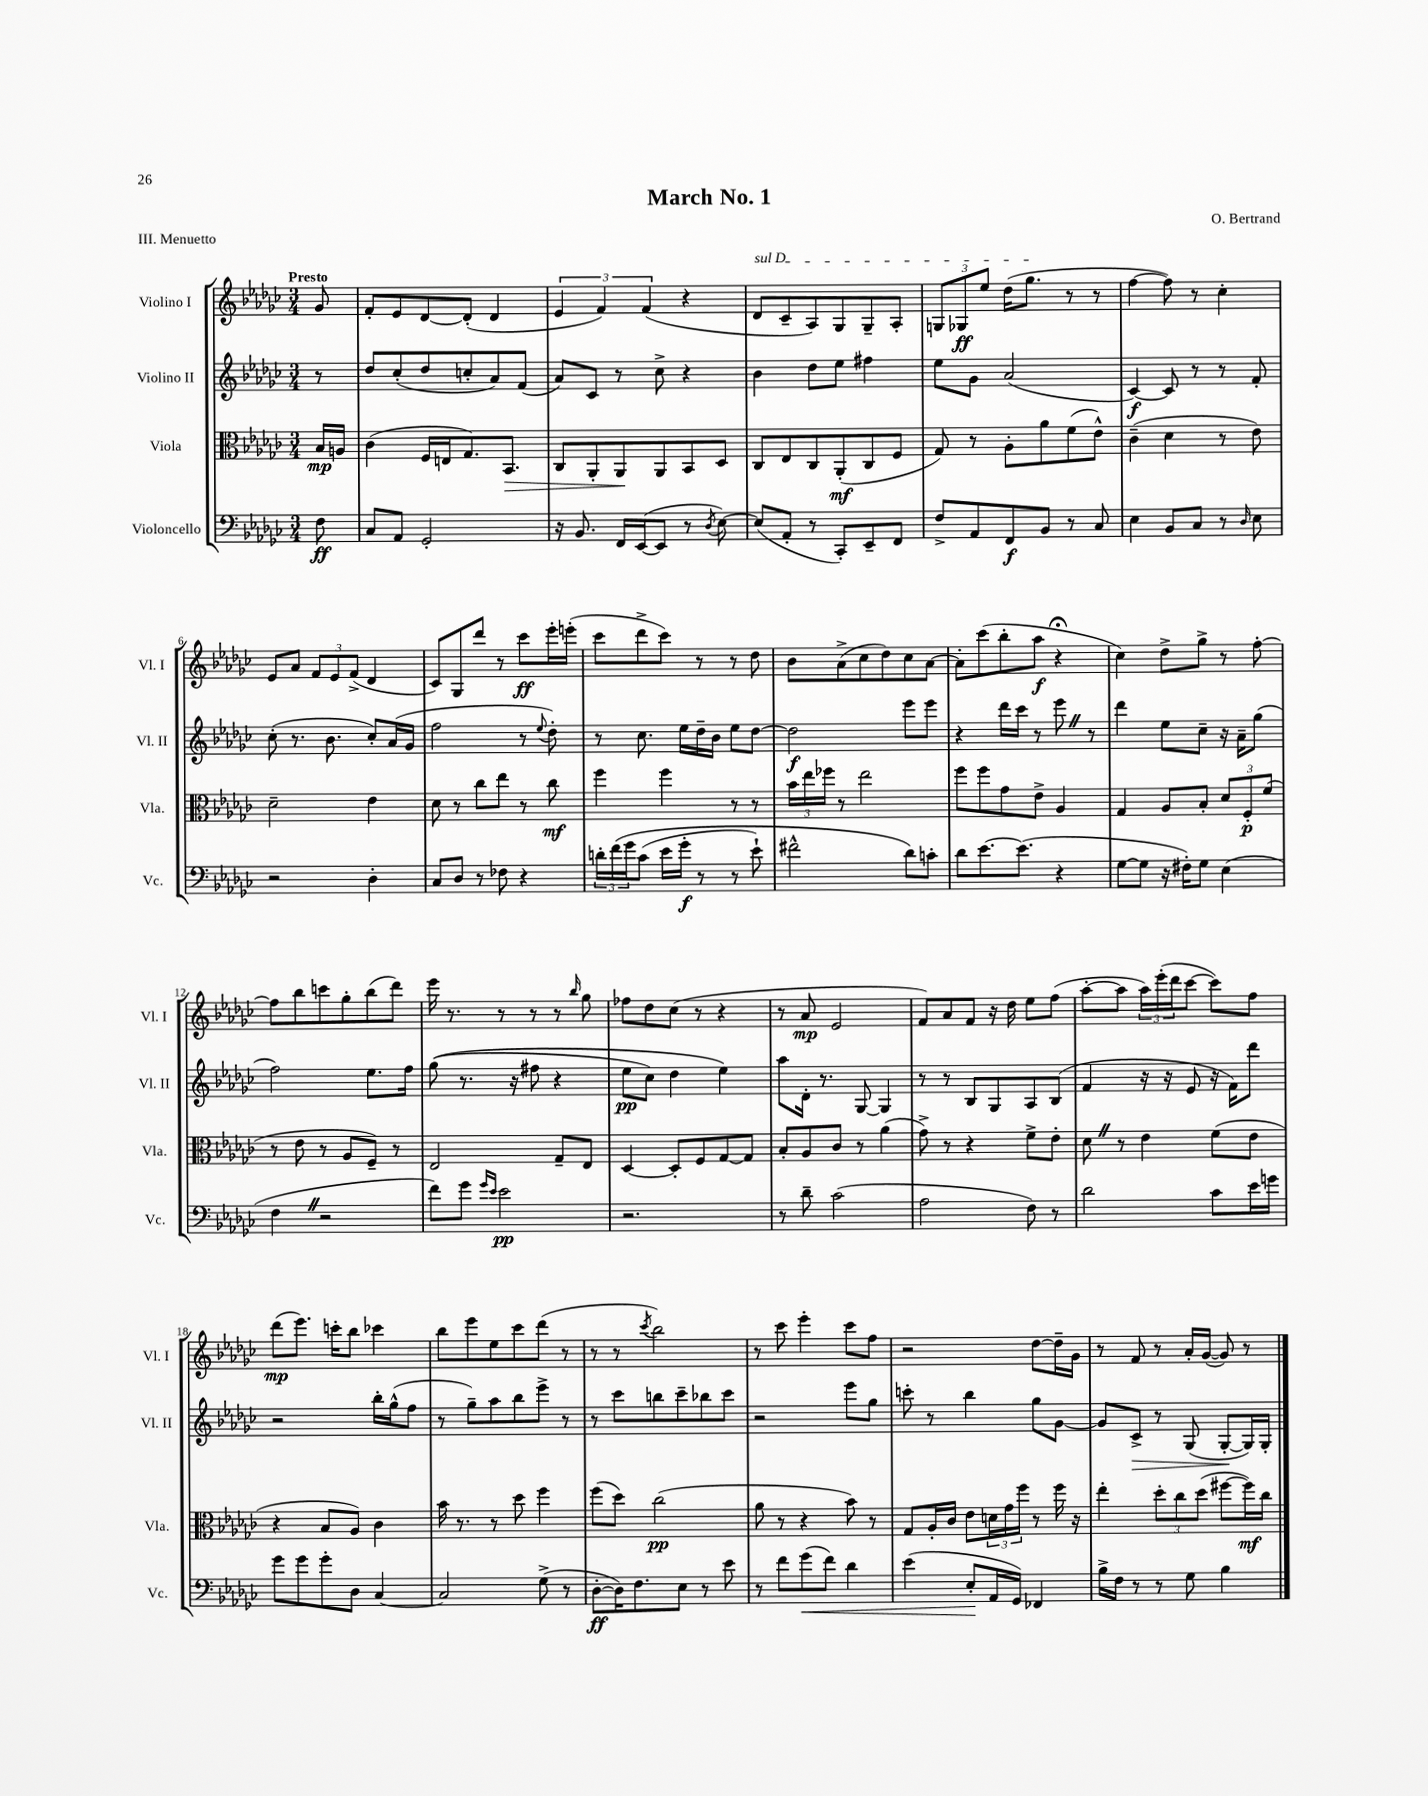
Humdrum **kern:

**kern	**dynam	**kern	**dynam	**kern	**dynam	**kern	**dynam
*part4	*part4	*part3	*part3	*part2	*part2	*part1	*part1
*staff4	*staff4	*staff3	*staff3	*staff2	*staff2	*staff1	*staff1
*I"Violoncello	*	*I"Viola	*	*I"Violino II	*	*I"Violino I	*
*I'Vc.	*	*I'Vla.	*	*I'Vl. II	*	*I'Vl. I	*
*clefF4	*	*clefC3	*	*clefG2	*	*clefG2	*
*k[b-e-a-d-g-c-]	*	*k[b-e-a-d-g-c-]	*	*k[b-e-a-d-g-c-]	*	*k[b-e-a-d-g-c-]	*
*M3/4	*	*M3/4	*	*M3/4	*	*M3/4	*
=	=	=	=	=	=	=	=
!	!	!	!	!	!	!LO:TX:a:B:t=Presto	!
8F\	ff	16B-/LL	mp	8r	.	8g-/	.
.	.	16An/JJ	.	.	.	.	.
=1	=1	=1	=1	=1	=1	=1	=1
8C-/L	.	(4c-\	.	8dd-/L	.	8f'/L	.
8AA-/J	.	.	.	(8cc-'/	.	8e-/	.
2GG-'/	.	16F/LL	.	8dd-/	.	[8d-/	.
.	.	16En/J	.	.	.	.	.
.	.	8.G-/)	.	8ccn'/	.	(8d-'/J]	.
.	.	.	.	8a-/)	.	4d-/	.
!	!	!	!LO:HP:b	!	!	!	!
.	.	8.BB-/J	>	.	.	.	.
.	.	.	.	(8f/J	.	.	.
=2	=2	=2	=2	=2	=2	=2	=2
16r	.	8C-/L	.	8a-/L)	.	6e-/	.
8.BB-/	.	.	.	.	.	.	.
.	.	8AA-'/	.	8c-/J	.	.	.
.	.	.	.	.	.	6f/)	.
16FF/LL	.	8AA-/	.	8r	.	.	.
([16EE-/J	.	.	.	.	.	.	.
.	.	.	.	.	.	(6f/	.
8EE-/J]	.	8AA-/	]	8cc-^\	.	.	.
8r	.	8BB-/	.	4r	.	4r	.
8qD-/	.	.	.	.	.	.	.
[8E-\)	.	8D-/J	.	.	.	.	.
=3	=3	=3	=3	=3	=3	=3	=3
!	!	!	!	!	!	!LO:TX:a:i:t=sul D	!
(8E-/L]	.	8C-/L	.	4b-\	.	8d-/L	.
8AA-'/J	.	8E-/	.	.	.	8c-~/	.
8r	.	8C-/	.	8dd-\L	.	8A-/)	.
8CC-'/L)	.	(8AA-'/	mf	8ee-\J	.	8G-/	.
8EE-~/	.	8C-/	.	4ff#X\	.	8G-~/	.
8FF/J	.	8F/J	.	.	.	8A-'/J	.
=4	=4	=4	=4	=4	=4	=4	=4
8F^/L	.	8G-/)	.	8ee-\L	.	12Gn/L	.
.	.	.	.	.	.	12G-X/	ff
8AA-/	.	8r	.	8g-\J	.	.	.
.	.	.	.	.	.	12ee-/J	.
8FF/	f	8A-'\L	.	(2a-/	.	(16dd-\KL	.
.	.	.	.	.	.	8.gg-\J	.
8BB-/J	.	8a-\	.	.	.	.	.
8r	.	(8f\	.	.	.	8r	.
8C-/	.	8e-^^\J)	.	.	.	8r	.
=5	=5	=5	=5	=5	=5	=5	=5
4E-\	.	(4c-~\	.	[4c-/)	f	[4ff\	.
8BB-/L	.	4d-\	.	8c-/]	.	8ff\])	.
8C-/J	.	.	.	8r	.	8r	.
8r	.	8r	.	8r	.	4cc-'\	.
16qqD-/	.	.	.	.	.	.	.
8E-\	.	8e-\)	.	8f'/	.	.	.
!!LO:LB:g=z
=6	=6	=6	=6	=6	=6	=6	=6
2r	.	2d-~\	.	(8cc-'\	.	8e-/L	.
.	.	.	.	8.r	.	8a-/J	.
.	.	.	.	.	.	12f/L	.
.	.	.	.	8.b-\	.	.	.
.	.	.	.	.	.	12e-/	.
.	.	.	.	.	.	(12f^/J	.
4D-'\	.	4e-\	.	8cc-'/L)	.	4d-/	.
.	.	.	.	(16a-/L	.	.	.
.	.	.	.	16g-/JJ	.	.	.
=7	=7	=7	=7	=7	=7	=7	=7
8C-/L	.	8d-\	.	2ff\	.	8c-/L)	.
8D-/J	.	8r	.	.	.	8G-/	.
8r	.	8cc-\L	.	.	.	8ddd-/J	.
8F-X\	.	8ee-\J	.	.	.	8r	.
4r	.	8r	.	8r	.	8ccc-\L	ff
.	.	.	.	8qqee-/	.	.	.
.	.	8cc-\	mf	8dd-'\)	.	16eee-'\L	.
.	.	.	.	.	.	(16eeen'\JJ	.
=8	=8	=8	=8	=8	=8	=8	=8
24dn'\LL	.	4ff\	.	8r	.	8ccc-\L	.
(24f\	.	.	.	.	.	.	.
24g-\J	.	.	.	.	.	.	.
(8c-\J	.	.	.	8.cc-\	.	8ddd-^\	.
16e-\LL	.	4ff\	.	.	.	8ccc-\J)	.
16g-'\JJ	f	.	.	16ee-\LL	.	.	.
8r	.	.	.	16dd-~\	.	8r	.
.	.	.	.	16b-\JJ	.	.	.
8r	.	8r	.	8ee-\L	.	8r	.
8e-`\)	.	8r	.	[8dd-\J	.	8dd-\	.
=9	=9	=9	=9	=9	=9	=9	=9
2f#X^^\	.	24b-\LL	.	2dd-\]	f	8b-\L	.
.	.	24ee-\	.	.	.	.	.
.	.	24ff-X\JJ	.	.	.	.	.
.	.	8r	.	.	.	(8a-^\	.
.	.	2ee-\	.	.	.	8cc-\	.
.	.	.	.	.	.	8dd-\)	.
8d-\L)	.	.	.	8eee-\L	.	8cc-\	.
8cn'\J	.	.	.	8eee-\J	.	[8a-\J	.
=10	=10	=10	=10	=10	=10	=10	=10
8d-\L	.	8ff\L	.	4r	.	8a-'\L]	.
[8.e-\	.	8ff\	.	.	.	(8ccc-\	.
.	.	8g-\	.	16ddd-\LL	.	8bb-'\	.
(8.e-\J]	.	.	.	16ccc-\JJ	.	.	.
.	.	8e-^\J	.	8r	.	8aa-\J	f
4r	.	4A-/	.	8eee-Z\	.	4r;<	.
.	.	.	.	8r	.	.	.
=11	=11	=11	=11	=11	=11	=11	=11
[8G-\L	.	4G-/	.	4ddd-\	.	4cc-\)	.
8G-\J]	.	.	.	.	.	.	.
16r	.	8A-/L	.	8ee-\L	.	8dd-^\L	.
16F#X'\KL)	.	.	.	.	.	.	.
8G-\J	.	8B-'/J	.	8cc-~\J	.	8gg-^\J	.
(4E-\	.	12d-/L	.	16r	.	8r	.
.	.	.	.	16a-~\KL	.	.	.
.	.	12F'/	p	.	.	.	.
.	.	.	.	(8gg-\J	.	[8ff'\	.
.	.	(12f/J	.	.	.	.	.
!!LO:LB:g=z
=12	=12	=12	=12	=12	=12	=12	=12
4FZ\	.	8r	.	2ff\)	.	8ff\L]	.
.	.	8e-\	.	.	.	8bb-\	.
2r	.	8r	.	.	.	8cccn\	.
.	.	8A-/L	.	.	.	8gg-'\	.
.	.	8F~/J)	.	8.ee-\L	.	(8bb-\	.
.	.	8r	.	.	.	8ddd-\J)	.
.	.	.	.	16ff\Jk	.	.	.
=13	=13	=13	=13	=13	=13	=13	=13
8f\L)	.	2E-/	.	((8gg-\	.	16eee-\	.
.	.	.	.	.	.	8.r	.
8g-\J	.	.	.	8.r	.	.	.
16qqg-/LL	.	.	.	.	.	.	.
16qqe-/JJ	.	.	.	.	.	.	.
2e-\	pp	.	.	.	.	8r	.
.	.	.	.	16r	.	.	.
.	.	.	.	8ff#X\	.	8r	.
.	.	8G-~/L	.	4r	.	8r	.
.	.	.	.	.	.	16qqbb-/	.
.	.	8E-/J	.	.	.	8gg-\	.
=14	=14	=14	=14	=14	=14	=14	=14
2.r	.	[4D-/	.	8ee-\L	pp	8ff-X\L	.
.	.	.	.	8cc-\J)	.	8dd-\	.
.	.	8D-'/L]	.	4dd-\	.	(8cc-\J	.
.	.	8F/	.	.	.	8r	.
.	.	[8G-/	.	4ee-\)	.	4r	.
.	.	8G-/J]	.	.	.	.	.
=15	=15	=15	=15	=15	=15	=15	=15
8r	.	8B-'/L	.	8aa-\L	.	8r	.
8d-~\	.	8A-/	.	16d-'\Jk	.	8a-/	mp
.	.	.	.	8.r	.	.	.
(2c-\	.	8c-/J	.	.	.	2e-/	.
.	.	8r	.	[8G-/	.	.	.
.	.	(4a-\	.	4G-/]	.	.	.
=16	=16	=16	=16	=16	=16	=16	=16
2A-\	.	8g-^\)	.	8r	.	8f/L)	.
.	.	8r	.	8r	.	8a-/	.
.	.	4r	.	8B-/L	.	8f/J	.
.	.	.	.	8G-/	.	16r	.
.	.	.	.	.	.	16dd-\	.
8F\)	.	8f^\L	.	8A-/	.	8ee-\L	.
8r	.	8e-'\J	.	(8B-/J	.	(8ff\J	.
=17	=17	=17	=17	=17	=17	=17	=17
2d-\	.	8d-Z\	.	4f/	.	[8aa-'\L	.
.	.	8r	.	.	.	8aa-\J]	.
.	.	4e-\	.	16r	.	24aa-\LL)	.
.	.	.	.	.	.	(24eee-'\	.
.	.	.	.	16r	.	.	.
.	.	.	.	.	.	24ddd-\J	.
.	.	.	.	8e-/	.	[8ccc-\J	.
8c-\L	.	(8f\L	.	16r	.	8ccc-\L])	.
.	.	.	.	16f\KL)	.	.	.
16e-\L	.	8e-\J	.	8ddd-\J	.	8ff\J	.
16gn\JJ	.	.	.	.	.	.	.
!!LO:LB:g=z
=18	=18	=18	=18	=18	=18	=18	=18
8g-\L	.	4r	.	2r	.	(8ddd-\L	mp
8g-\	.	.	.	.	.	8.eee-\J)	.
8g-'\	.	8B-/L	.	.	.	.	.
.	.	.	.	.	.	16cccn'\KL	.
8D-\J	.	8A-/J)	.	.	.	8bb-\J	.
[4C-/	.	4c-\	.	16bb-'\LL	.	4ccc-X\	.
.	.	.	.	(16gg-^^\J	.	.	.
.	.	.	.	8ff\J	.	.	.
=19	=19	=19	=19	=19	=19	=19	=19
2C-/]	.	16b-\	.	8r	.	8bb-\L	.
.	.	8.r	.	.	.	.	.
.	.	.	.	8gg-~\L)	.	8eee-\	.
.	.	8r	.	8aa-\	.	8ee-\	.
.	.	8dd-\	.	8bb-\	.	8ccc-\	.
(8G-^\	.	4ff\	.	8eee-^\J	.	(8ddd-\J	.
8r	.	.	.	8r	.	8r	.
=20	=20	=20	=20	=20	=20	=20	=20
[8D-'\L	ff	(8ff\L	.	8r	.	8r	.
16D-\K])	.	8dd-\J)	.	8ccc-\L	.	8r	.
8.F\	.	.	.	.	.	.	.
.	.	.	.	.	.	8qccc-/	.
.	.	(2cc-\	pp	8bbn\	.	2bb-\)	.
8E-\J	.	.	.	8ccc-~\	.	.	.
8r	.	.	.	8bb-X\	.	.	.
8e-\	.	.	.	8ccc-\J	.	.	.
=21	=21	=21	=21	=21	=21	=21	=21
8r	.	8a-\	.	2r	.	8r	.
8f\L	.	8r	.	.	.	8ccc-\	.
!	!LO:HP:b	!	!	!	!	!	!
(8g-\	<	4r	.	.	.	4eee-'\	.
8f\J)	.	.	.	.	.	.	.
4d-\	.	8b-\)	.	8eee-\L	.	8ccc-\L	.
.	.	8r	.	8gg-\J	.	8ff\J	.
=22	=22	=22	=22	=22	=22	=22	=22
(4e-\	.	8G-/L	.	8cccn'\	.	2r	.
.	.	16A-'/L	.	8r	.	.	.
.	.	16c-/JJ	.	.	.	.	.
8E-'/L	.	8e-\L	.	4bb-\	.	.	.
16AA-/L	[	24dn\L	.	.	.	.	.
.	.	24g-\	.	.	.	.	.
16GG-/JJ)	.	.	.	.	.	.	.
.	.	24ff\JJ	.	.	.	.	.
4FF-X/	.	8r	.	8gg-\L	.	[8dd-\L	.
.	.	16ff\	.	[8g-\J	.	16dd-~\L]	.
.	.	16r	.	.	.	16g-\JJ	.
=23	=23	=23	=23	=23	=23	=23	=23
16B-^\LL	.	4ee-'\	.	8g-/L]	.	8r	.
16F\JJ	.	.	.	.	.	.	.
!	!	!	!	!	!LO:HP:b	!	!
8r	.	.	.	8c-^/J	>	8f/	.
8r	.	12dd-'\L	.	8r	.	8r	.
.	.	12cc-\	.	.	.	.	.
8G-\	.	.	.	(8G-/	.	16a-'/LL	.
.	.	(12dd-\J	.	.	.	.	.
.	.	.	.	.	.	([16g-/JJ	.
4B-\	.	[8ff#X\L	.	[8G-'/L	.	8g-/])	.
.	.	16ff#\L])	mf	16G-/L])	]	8r	.
.	.	16cc-\JJ	.	16G-'/JJ	.	.	.
==	==	==	==	==	==	==	==
*-	*-	*-	*-	*-	*-	*-	*-
